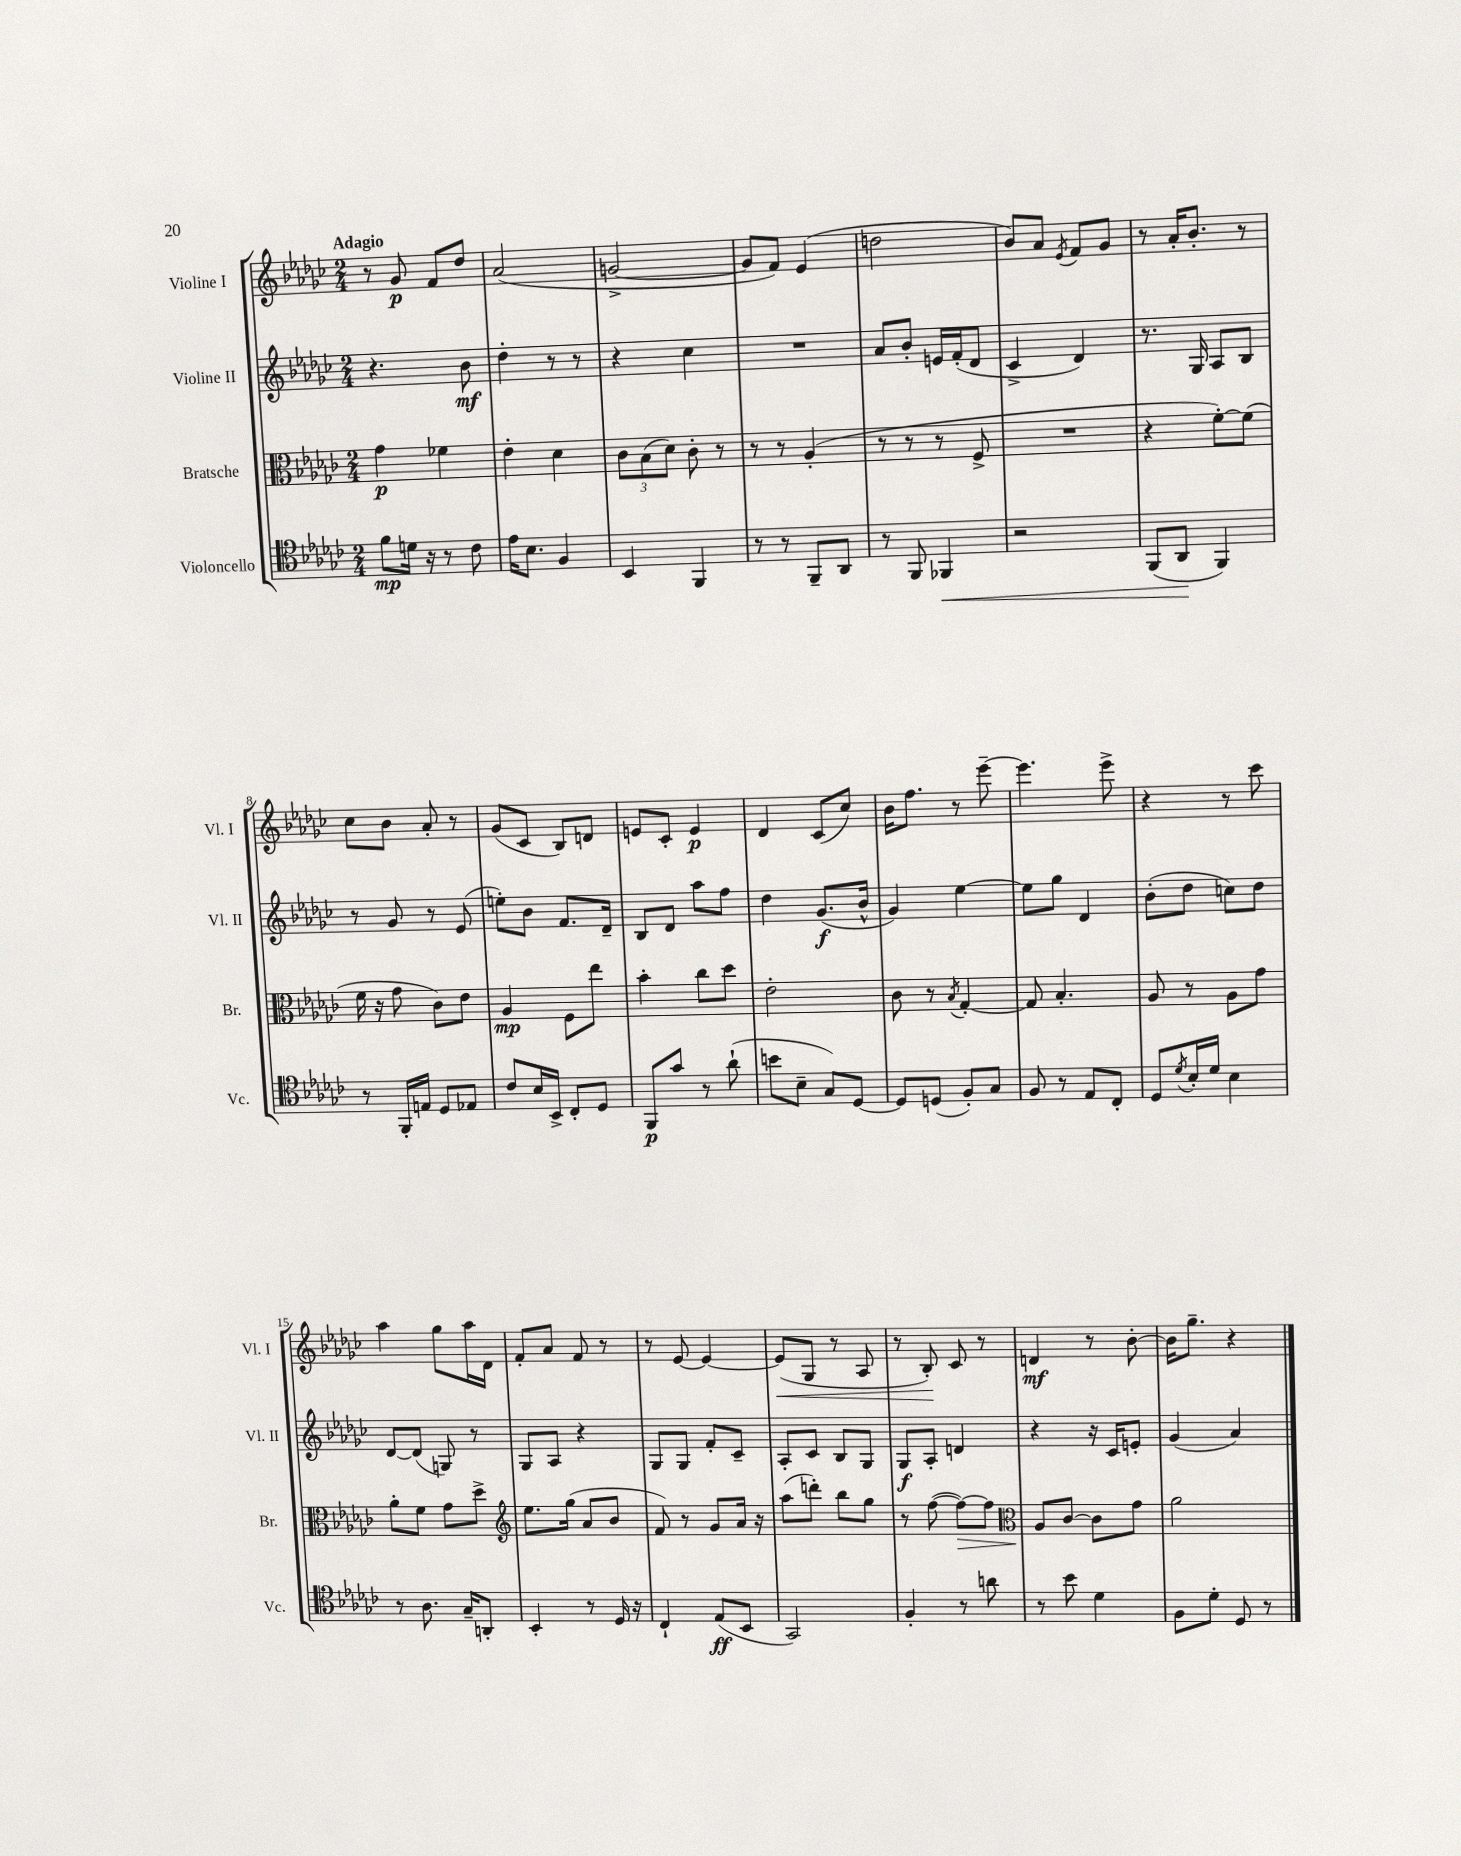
<<
\new StaffGroup <<
\new Staff = "s0" \with { instrumentName = "Violine I" shortInstrumentName = "Vl. I" } {
    \clef treble \key ges \major \numericTimeSignature \time 2/4 \tempo "Adagio"
    r8 ges'8\p f'8 des''8 |
    aes'2( |
    g'2~-> |
    g'8 f'8) ees'4( |
    d''2 |
    bes'8) aes'8 \acciaccatura { ees'8 } f'8 ges'8 |
    r8 aes'16-. bes'8.-. r8 |
    ces''8 bes'8 aes'8-. r8 |
    ges'8( ces'8 bes8) d'8 |
    e'8 ces'8-. e'4\p |
    des'4 ces'8( ces''8) |
    bes'16 f''8. r8 ees'''8~-- |
    ees'''4. ees'''8-> |
    r4 r8 ces'''8 |
    aes''4 ges''8 aes''16 des'16 |
    f'8-. aes'8 f'8 r8 |
    r8 ees'8~ ees'4~ |
    ees'8\<( ges8 r8 aes8 |
    r8 bes8-.\!) ces'8 r8 |
    d'4\mf r8 bes'8~-. |
    bes'16 ges''8.-- r4 \bar "|." |
}
\new Staff = "s1" \with { instrumentName = "Violine II" shortInstrumentName = "Vl. II" } {
    \clef treble \key ges \major \numericTimeSignature \time 2/4
    r4. bes'8\mf |
    des''4-. r8 r8 |
    r4 ces''4 |
    R2 |
    aes'8 bes'8-. e'16 f'16-.( des'8 |
    ces'4-> des'4) |
    r8. ges16 aes8 bes8 |
    r8 ges'8 r8 ees'8( |
    e''8-.) bes'8 f'8. des'16-- |
    bes8 des'8 aes''8 f''8 |
    des''4 ges'8.\f( bes'16-^ |
    ges'4) ees''4~ |
    ees''8 ges''8 des'4 |
    bes'8-.( des''8 c''8) des''8 |
    des'8~ des'8( g8) r8 |
    ges8 aes8 r4 |
    ges8 ges8 f'8-. ces'8-- |
    aes8-. ces'8 bes8 ges8 |
    ges8\f aes8-. d'4 |
    r4 r16 ces'16 e'8-. |
    ges'4( aes'4) \bar "|." |
}
\new Staff = "s2" \with { instrumentName = "Bratsche" shortInstrumentName = "Br." } {
    \clef alto \key ges \major \numericTimeSignature \time 2/4
    ges'4\p fes'4 |
    ees'4-. des'4 |
    \tuplet 3/2 { ces'8 bes8( des'8) } ces'8-. r8 |
    r8 r8 aes4-.( |
    r8 r8 r8 f8-> |
    R2 |
    r4 f'8~-.) f'8( |
    f'16 r16 ges'8 ces'8) ees'8 |
    aes4\mp f8 ees''8 |
    bes'4-. ces''8 des''8 |
    ees'2-. |
    ces'8 r8 \acciaccatura { bes8 } ges4~-. |
    ges8 bes4.-. |
    aes8 r8 aes8 ges'8 |
    aes'8-. f'8 ges'8 des''8-> |
    \clef treble ees''8. ges''16( aes'8 bes'8 |
    f'8) r8 ges'8 aes'16 r16 |
    aes''8( d'''8-.) bes''8 ges''8 |
    r8 f''8~( f''8~\>) f''8 |
    \clef alto aes8\! ces'8~ ces'8 ges'8 |
    aes'2 \bar "|." |
}
\new Staff = "s3" \with { instrumentName = "Violoncello" shortInstrumentName = "Vc." } {
    \clef tenor \key ges \major \numericTimeSignature \time 2/4
    f'8\mp d'16 r16 r8 ces'8 |
    ees'16 bes8. f4 |
    bes,4 f,4 |
    r8 r8 f,8-- aes,8 |
    r8 f,8 fes,4\< |
    r2 |
    f,8( aes,8\! f,4) |
    r8 f,16-. e16 des8 ees8 |
    ces'8 bes16 bes,16-> ces8-. des8 |
    f,8\p ges'8 r8 aes'8-!( |
    b'8 bes8-- ges8) des8~ |
    des8 d8( f8-.) ges8 |
    f8 r8 ees8 ces8-. |
    des8 \acciaccatura { des'8 } bes16-. des'16 bes4 |
    r8 aes8. ges16-- a,8-. |
    bes,4-. r8 des16 r16 |
    ces4-! ees8\ff( bes,8 |
    ges,2) |
    f4-. r8 a'8 |
    r8 bes'8 des'4 |
    f8 des'8-. des8 r8 \bar "|." |
}
>>
>>
